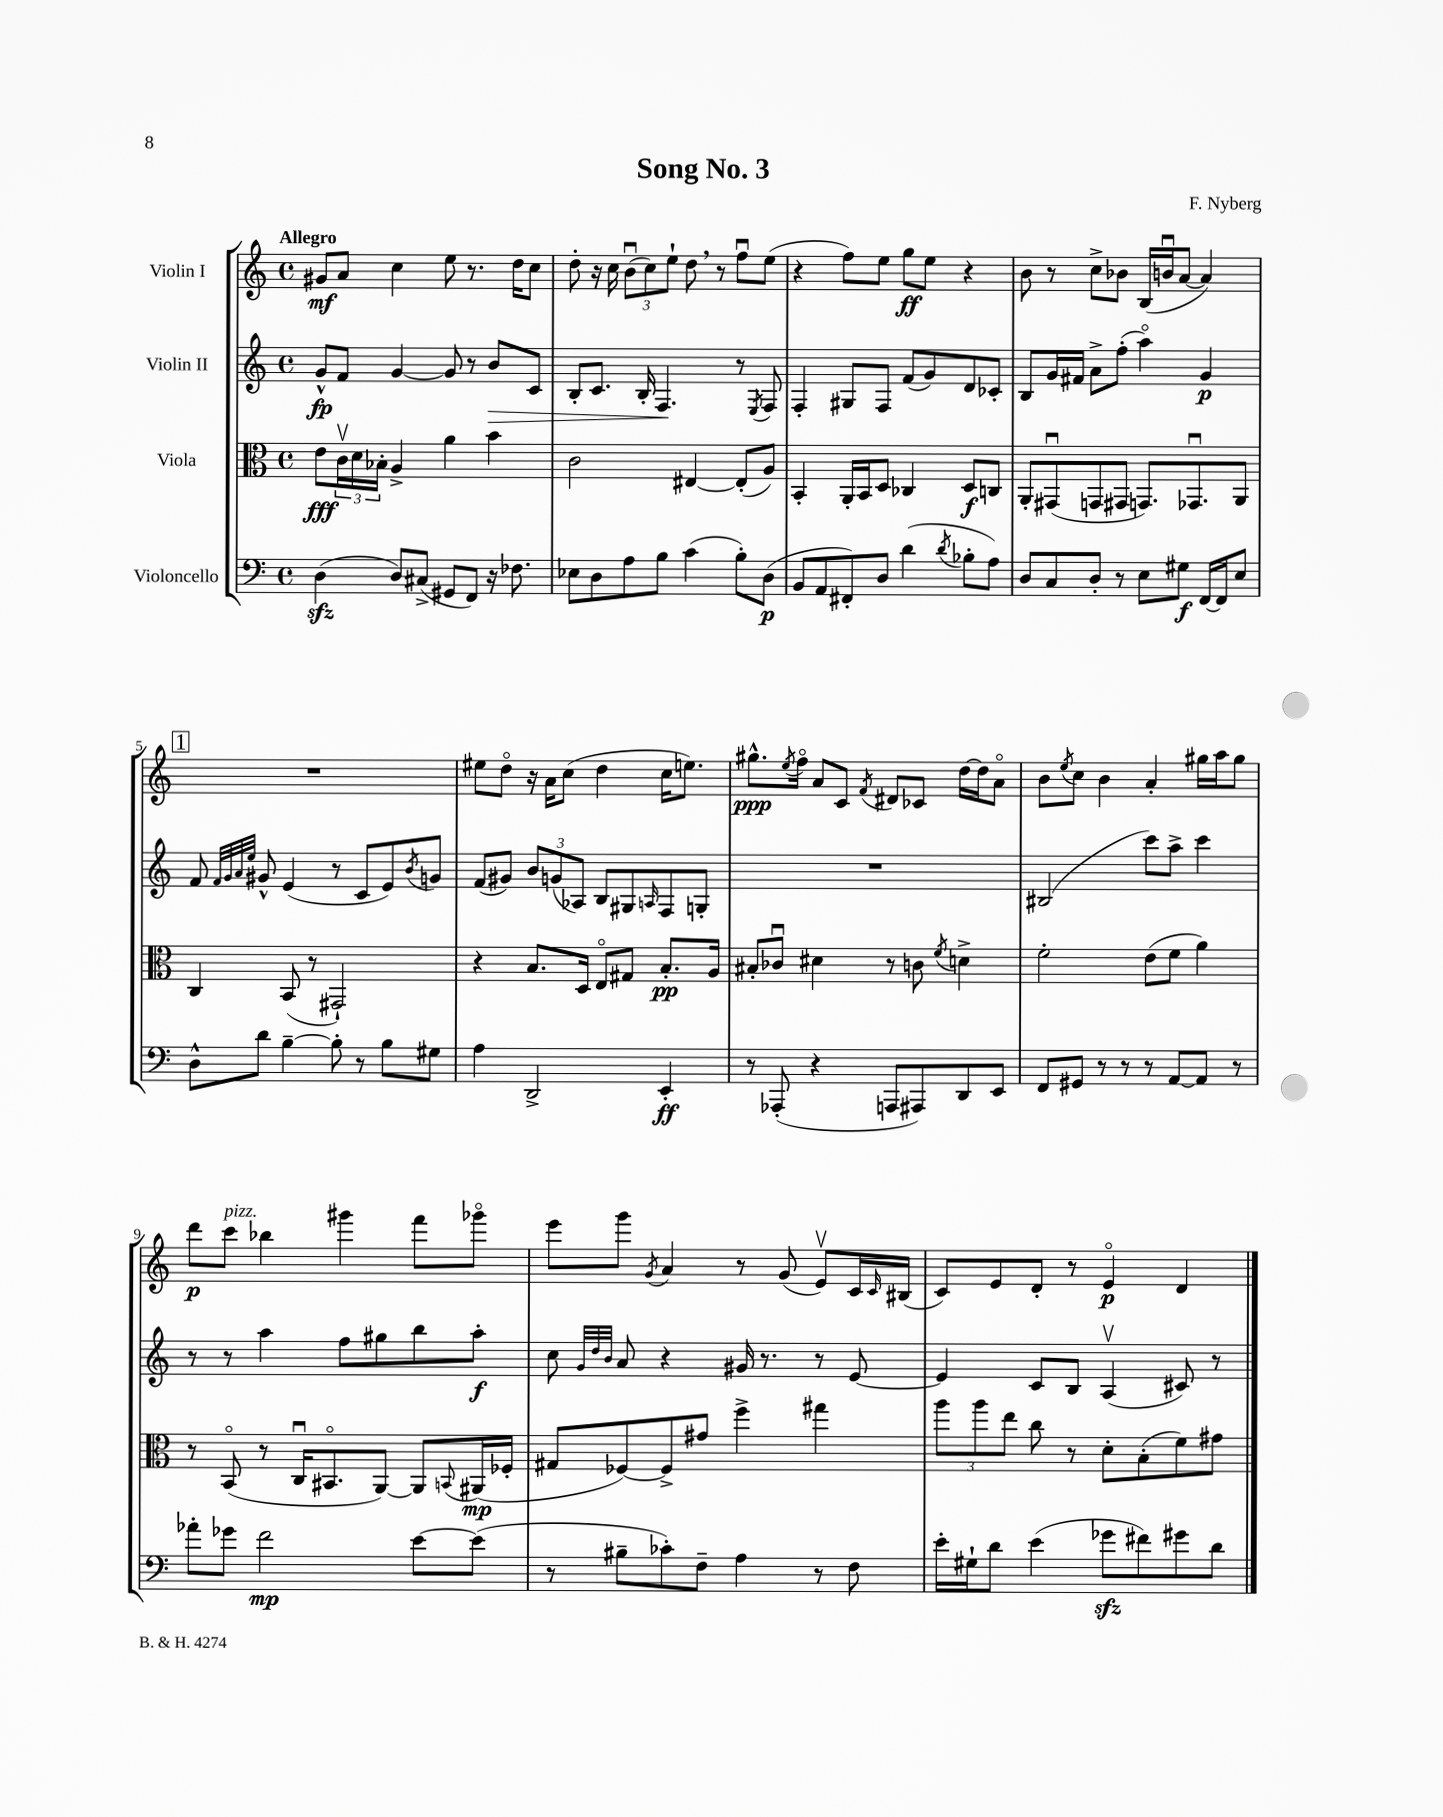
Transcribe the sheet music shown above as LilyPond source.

\header { title = "Song No. 3" composer = "F. Nyberg" }
<<
\new StaffGroup <<
\new Staff = "s0" \with { instrumentName = "Violin I" } {
    \clef treble \key c \major \defaultTimeSignature \time 4/4 \tempo "Allegro"
    gis'8\mf a'8 c''4 e''8 r8. d''16 c''8 |
    d''8-. r16 c''16 \tuplet 3/2 { b'8\downbow( c''8) e''8-! } d''8 \breathe r8 f''8\downbow e''8( |
    r4 f''8) e''8 g''8\ff e''8 r4 |
    b'8 r8 c''8-> bes'8 b16( b'16\downbow a'8~ a'4) |
    \mark \markup { \box "1" } R1 |
    eis''8 d''8\flageolet r16 a'16 c''8( d''4 c''16 e''8.) |
    gis''8.-^\ppp \acciaccatura { e''8 } f''16\flageolet a'8 c'8 \acciaccatura { f'8 } dis'8 ces'8 d''16~ d''16 a'8\flageolet |
    b'8 \acciaccatura { e''8 } c''8 b'4 a'4-. gis''16 a''16 gis''8 |
    d'''8\p c'''8^\markup { \italic "pizz." } bes''4 gis'''4 f'''8 ges'''8\flageolet |
    e'''8 g'''8 \acciaccatura { g'8 } a'4 r8 g'8( e'8\upbow) c'16 \grace { c'16 } bis16( |
    c'8) e'8 d'8-. r8 e'4\flageolet\p d'4 \bar "|." |
}
\new Staff = "s1" \with { instrumentName = "Violin II" } {
    \clef treble \key c \major \defaultTimeSignature \time 4/4
    g'8-^\fp f'8 g'4~ g'8 r8 b'8\> c'8 |
    b8-. c'8. b16-. f4.\! r8 \acciaccatura { e8 } f8 |
    f4-. gis8 f8 f'8( g'8) d'8 ces'8-. |
    b8 g'16 fis'16 a'8-> f''8-.( a''4\flageolet) g'4\p |
    \mark \markup { \box "1" } f'8 \grace { f'32 g'32 a'32 e''32 } gis'8-^ e'4( r8 c'8 e'8) \acciaccatura { b'8 } g'8 |
    f'8( gis'8) \tuplet 3/2 { b'8 g'8( aes8) } b8 gis8 \grace { a16 } f8 g8-. |
    R1 |
    bis2( c'''8) a''8-> c'''4 |
    r8 r8 a''4 f''8 gis''8 b''8 a''8-.\f |
    c''8 \grace { g'32 d''32 b'32 } a'8 r4 gis'16 r8. r8 e'8~ |
    e'4 c'8 b8 a4\upbow( cis'8) r8 \bar "|." |
}
\new Staff = "s2" \with { instrumentName = "Viola" } {
    \clef alto \key c \major \defaultTimeSignature \time 4/4
    e'8\fff \tuplet 3/2 { c'16\upbow d'16 bes16-. } a4-> a'4 b'4 |
    c'2 eis4~ eis8-.( a8) |
    b,4-. a,16-. b,16 d8 ces4 d8\f c8 |
    a,8-. gis,8\downbow( g,8 gis,8 g,8.) ges,8.\downbow a,8 |
    \mark \markup { \box "1" } c4 b,8( r8 gis,2-!) |
    r4 b8. d16 e8\flageolet gis8 b8.-.\pp a16 |
    bis8-. ces'8\downbow dis'4 r8 c'8 \acciaccatura { f'8 } d'4-> |
    f'2-. e'8( f'8 a'4) |
    r8 b,8\flageolet( r8 c16\downbow bis,8.\flageolet a,8~) a,8 \appoggiatura { b,8 } ais,16\mp( fes16-. |
    gis8 fes8~) fes8-> gis'8 f''4-> gis''4 |
    \tuplet 3/2 { a''8 a''8 e''8 } c''8 r8 d'8-. b8-.( f'8) gis'8 \bar "|." |
}
\new Staff = "s3" \with { instrumentName = "Violoncello" } {
    \clef bass \key c \major \defaultTimeSignature \time 4/4
    d4\sfz( d8) cis8->( gis,8 f,8) r16 fes8. |
    ees8 d8 a8 b8 c'4( b8-.) d8\p( |
    b,8 a,8 fis,8-.) d8 d'4( \acciaccatura { d'8 } bes8-. a8) |
    d8 c8 d8-. r8 e8 gis8\f f,16~ f,16 e8 |
    \mark \markup { \box "1" } d8-^ d'8 b4~-- b8-. r8 b8 gis8 |
    a4 d,2-> e,4-.\ff |
    r8 aes,,8-.( r4 a,,8 ais,,8) d,8 e,8 |
    f,8 gis,8 r8 r8 r8 a,8~ a,8 r8 |
    aes'8-. ges'8 f'2\mp e'8~ e'8( |
    r8 bis8-- ces'8-.) f8-- a4 r8 f8 |
    e'16-. gis16-! d'8 e'4( ges'8\sfz fis'8) gis'8 d'8 \bar "|." |
}
>>
>>
